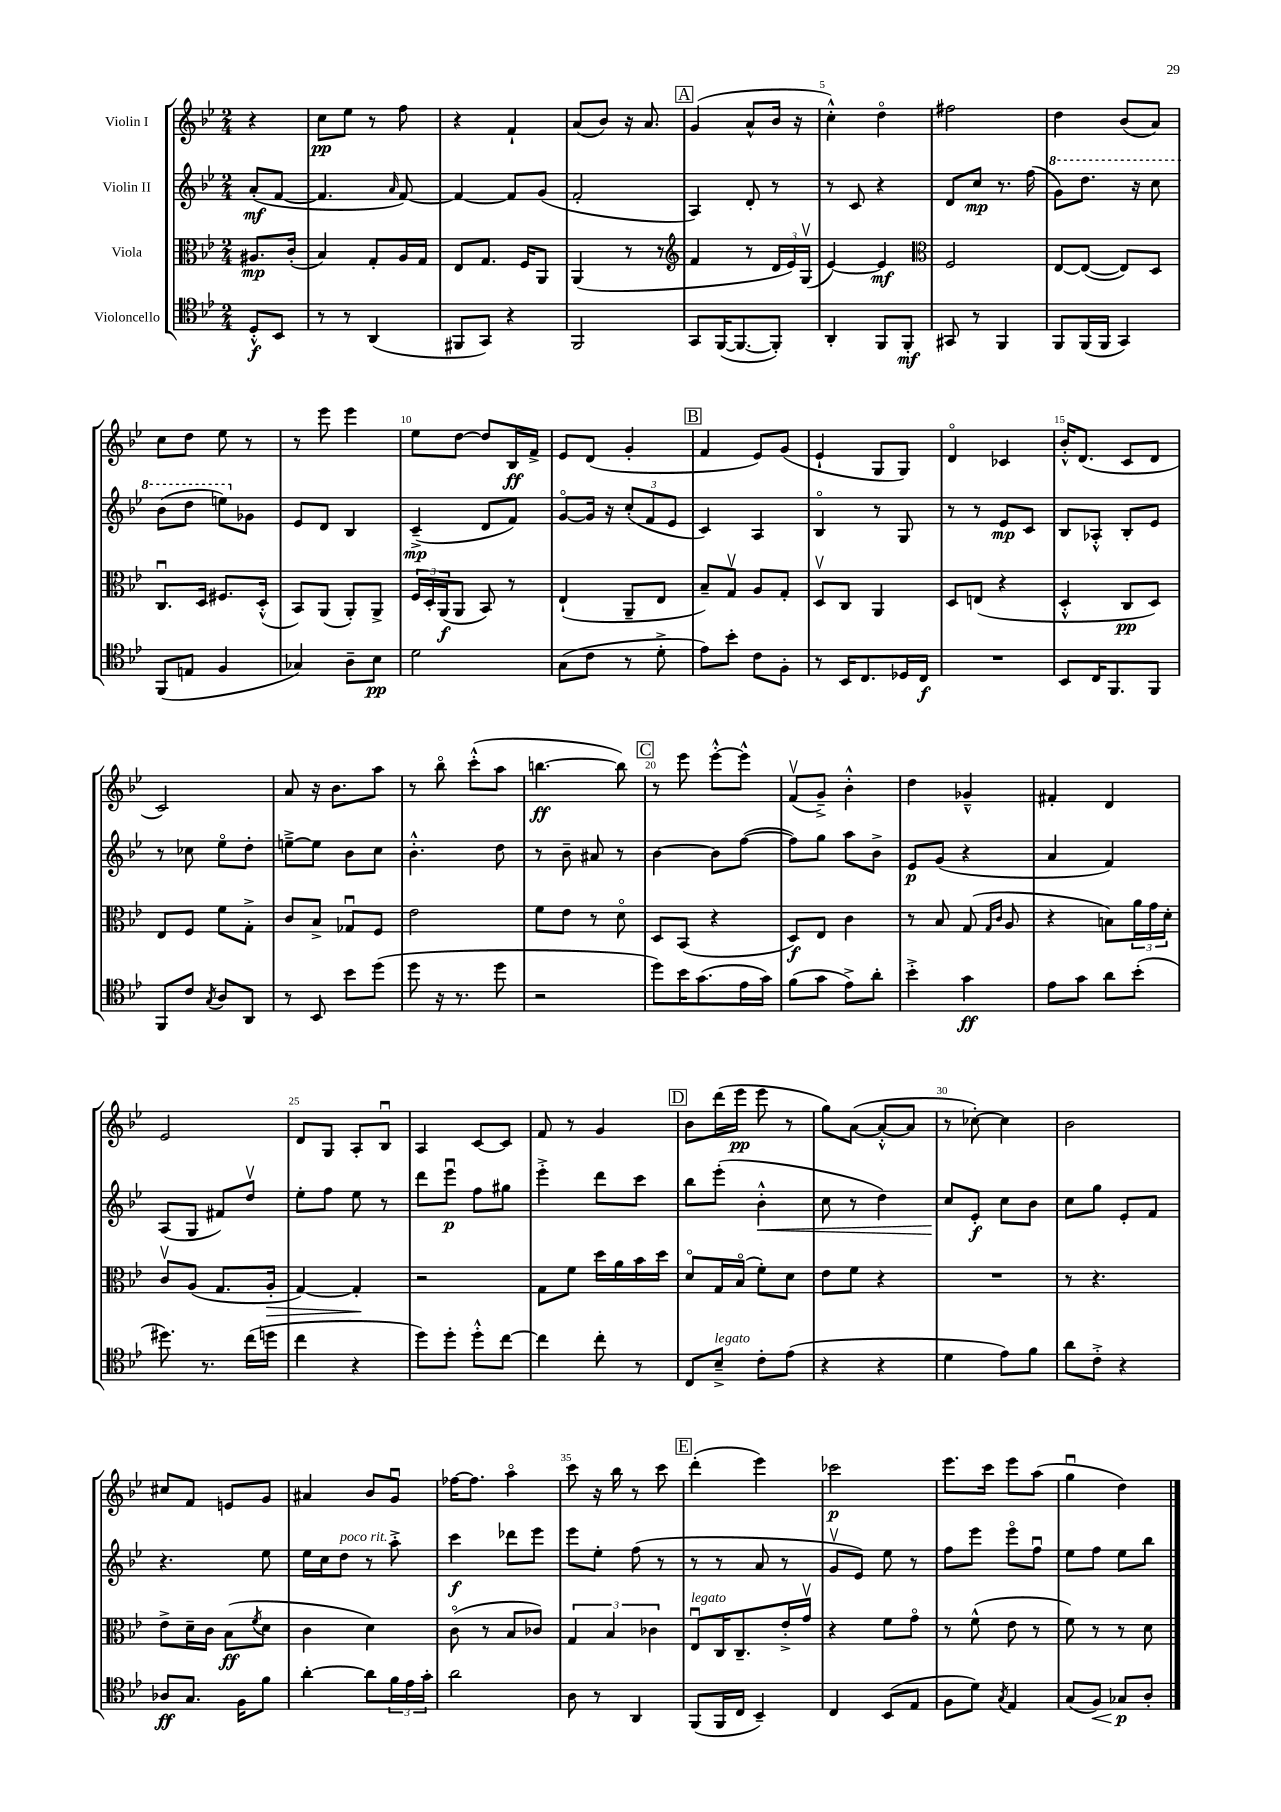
<<
\new StaffGroup <<
\new Staff = "s0" \with { instrumentName = "Violin I" } {
    \clef treble \key bes \major \numericTimeSignature \time 2/4 \partial 4
    r4 |
    c''8\pp ees''8 r8 f''8 |
    r4 f'4-! |
    a'8( bes'8) r16 a'8. |
    \mark \markup { \box "A" } g'4( a'8-^ bes'16 r16 |
    c''4-.-^) d''4\flageolet |
    fis''2 |
    d''4 bes'8( a'8) |
    c''8 d''8 ees''8 r8 |
    r8 ees'''8 ees'''4 |
    ees''8 d''8~ d''8 bes16\ff f'16-> |
    ees'8 d'8( g'4-. |
    \mark \markup { \box "B" } f'4 ees'8) g'8( |
    ees'4-! g8 g8) |
    d'4\flageolet ces'4 |
    bes'16-.-^ d'8.( c'8 d'8 |
    c'2) |
    a'8 r16 bes'8. a''8 |
    r8 bes''8\flageolet c'''8-.-^( a''8 |
    b''4.~\ff b''8) |
    \mark \markup { \box "C" } r8 ees'''8 ees'''8~-.-^ ees'''8-^ |
    f'8\upbow( g'8--->) bes'4-.-^ |
    d''4 ges'4---^ |
    fis'4-. d'4 |
    ees'2 |
    d'8 g8 a8-. bes8\downbow |
    a4 c'8~ c'8 |
    f'8 r8 g'4 |
    \mark \markup { \box "D" } bes'8 d'''16( ees'''16\pp ees'''8 r8 |
    g''8) a'8~( a'8~-.-^ a'8 |
    r8 ces''8~-.) ces''4 |
    bes'2 |
    cis''8 f'8 e'8 g'8 |
    ais'4 bes'8 g'8\downbow |
    fes''16~ fes''8. a''4\flageolet |
    c'''8 r16 bes''16 r8 c'''8 |
    \mark \markup { \box "E" } d'''4-.( ees'''4) |
    ces'''2\p |
    ees'''8. c'''16 ees'''8 a''8( |
    g''4\downbow d''4) \bar "|." |
}
\new Staff = "s1" \with { instrumentName = "Violin II" } {
    \clef treble \key bes \major \numericTimeSignature \time 2/4 \partial 4
    a'8-.\mf( f'8~ |
    f'4. \grace { a'16 } f'8~) |
    f'4~ f'8 g'8( |
    f'2-. |
    \mark \markup { \box "A" } a4) d'8-. r8 |
    r8 c'8 r4 |
    d'8 c''8\mp r8. f''16( |
    \ottava #1 g''8) d'''8. r16 c'''8 |
    bes''8( d'''8 e'''8) \ottava #0 ges'8 |
    ees'8 d'8 bes4 |
    c'4--->\mp( d'8 f'8) |
    g'8~\flageolet g'16 r16 \tuplet 3/2 { c''8-.( f'8 ees'8 } |
    \mark \markup { \box "B" } c'4) a4 |
    bes4\flageolet r8 g8 |
    r8 r8 ees'8\mp c'8 |
    bes8 aes8-.-^ bes8-. ees'8 |
    r8 ces''8 ees''8\flageolet d''8-. |
    e''8~---> e''8 bes'8 c''8 |
    bes'4.-.-^ d''8 |
    r8 bes'8-- ais'8 r8 |
    \mark \markup { \box "C" } bes'4~ bes'8 f''8~( |
    f''8) g''8 a''8 bes'8-> |
    ees'8\p g'8( r4 |
    a'4 f'4) |
    a8( g8 fis'8) d''8\upbow |
    ees''8-. f''8 ees''8 r8 |
    d'''8 ees'''8\downbow\p f''8 gis''8 |
    ees'''4-.-> d'''8 c'''8 |
    \mark \markup { \box "D" } bes''8 ees'''8-.( bes'4-.-^\< |
    c''8 r8 d''4) |
    c''8\! ees'8-.\f c''8 bes'8 |
    c''8 g''8 ees'8-. f'8 |
    r4. ees''8 |
    ees''16 c''16 d''8^\markup { \italic "poco rit." } r8 a''8-.-> |
    c'''4\f des'''8 ees'''8 |
    ees'''8 ees''8-. f''8( r8 |
    \mark \markup { \box "E" } r8 r8 a'8 r8 |
    g'8\upbow ees'8) ees''8 r8 |
    f''8 ees'''8 ees'''8\flageolet f''8\downbow |
    ees''8 f''8 ees''8 bes''8 \bar "|." |
}
\new Staff = "s2" \with { instrumentName = "Viola" } {
    \clef alto \key bes \major \numericTimeSignature \time 2/4 \partial 4
    ais8.\mp c'16-.( |
    bes4) g8-. a16 g16 |
    ees8 g8. f16 a,8 |
    a,4( r8 r8 |
    \mark \markup { \box "A" } \clef treble f'4 r8 \tuplet 3/2 { d'16 ees'16) g16\upbow( } |
    ees'4~) ees'4\mf |
    \clef alto f2 |
    ees8~ ees8~( ees8) d8 |
    c8.\downbow d16 fis8. d16-.-^( |
    bes,8) a,8( a,8-.) a,8-> |
    \tuplet 3/2 { f16 d16-. a,16\f( } a,8 bes,8) r8 |
    ees4-!( a,8-- ees8 |
    \mark \markup { \box "B" } bes8--) g8\upbow a8 g8-. |
    d8\upbow c8 a,4 |
    d8 e8( r4 |
    d4-.-^ c8\pp d8) |
    ees8 f8 f'8 g8-.-> |
    c'8 bes8-> ges8\downbow f8 |
    ees'2 |
    f'8 ees'8 r8 d'8\flageolet |
    \mark \markup { \box "C" } d8 bes,8( r4 |
    d8\f) ees8 c'4 |
    r8 bes8 g8( \grace { g16 c'16 } a8 |
    r4 b8) \tuplet 3/2 { a'16 g'16 d'16-. } |
    c'8\upbow a8( g8. a16-.\> |
    g4~) g4-.\! |
    r2 |
    g8 f'8 d''16 a'16 bes'16 d''16 |
    \mark \markup { \box "D" } d'8\flageolet g16 bes16\flageolet( f'8-.) d'8 |
    ees'8 f'8 r4 |
    R2 |
    r8 r4. |
    ees'8-> d'16-- c'16 bes8\ff( \acciaccatura { f'8 } d'8 |
    c'4 d'4) |
    c'8\flageolet( r8 bes8 ces'8) |
    \tuplet 3/2 { g4 bes4 ces'4 } |
    \mark \markup { \box "E" } ees8\downbow^\markup { \italic "legato" } c16 c8.-- ees'16-.-> g'16\upbow |
    r4 f'8 g'8\flageolet |
    r8 f'8-^( ees'8 r8 |
    f'8) r8 r8 d'8 \bar "|." |
}
\new Staff = "s3" \with { instrumentName = "Violoncello" } {
    \clef tenor \key bes \major \numericTimeSignature \time 2/4 \partial 4
    d8-.-^\f bes,8 |
    r8 r8 a,4( |
    fis,8 g,8) r4 |
    f,2 |
    \mark \markup { \box "A" } g,8 f,16~( f,8.~ f,8-.) |
    a,4-. f,8 f,8-.\mf |
    gis,8 r8 f,4 |
    f,8 f,16( f,16 g,4) |
    f,8( e8 f4 |
    ges4) a8-- bes8\pp |
    d'2 |
    g8( c'8 r8 d'8-.-> |
    \mark \markup { \box "B" } ees'8) bes'8-. c'8 f8-. |
    r8 bes,16 c8. des16 c16\f |
    R2 |
    bes,8 c16 f,8. f,8 |
    f,8 c'8 \acciaccatura { g8 } a8 a,8 |
    r8 bes,8 bes'8 d''8( |
    d''8 r16 r8. d''8 |
    r2 |
    \mark \markup { \box "C" } d''8) bes'16 g'8.( ees'16 g'16) |
    f'8( g'8 ees'8->) a'8-. |
    bes'4-.-> g'4\ff |
    ees'8 g'8 a'8 bes'8-.( |
    dis''8.) r8. c''16( d''16 |
    c''4 r4 |
    d''8) d''8-. d''8-.-^ c''8~ |
    c''4 c''8-. r8 |
    \mark \markup { \box "D" } c8 bes8--->^\markup { \italic "legato" } c'8-. ees'8( |
    r4 r4 |
    d'4 ees'8) f'8 |
    a'8 c'8-.-> r4 |
    aes8\ff g8. f16 f'8 |
    a'4~-. a'8 \tuplet 3/2 { f'16 ees'16 g'16-. } |
    a'2 |
    a8 r8 a,4 |
    \mark \markup { \box "E" } f,8( f,16 c16 bes,4--) |
    c4 bes,8( ees8 |
    f8 d'8) \acciaccatura { g8 } ees4 |
    g8( f8\<) ges8\p\! a8-. \bar "|." |
}
>>
>>
\layout { \context { \Score \override BarNumber.break-visibility = ##(#f #t #t) barNumberVisibility = #(every-nth-bar-number-visible 5) } }
